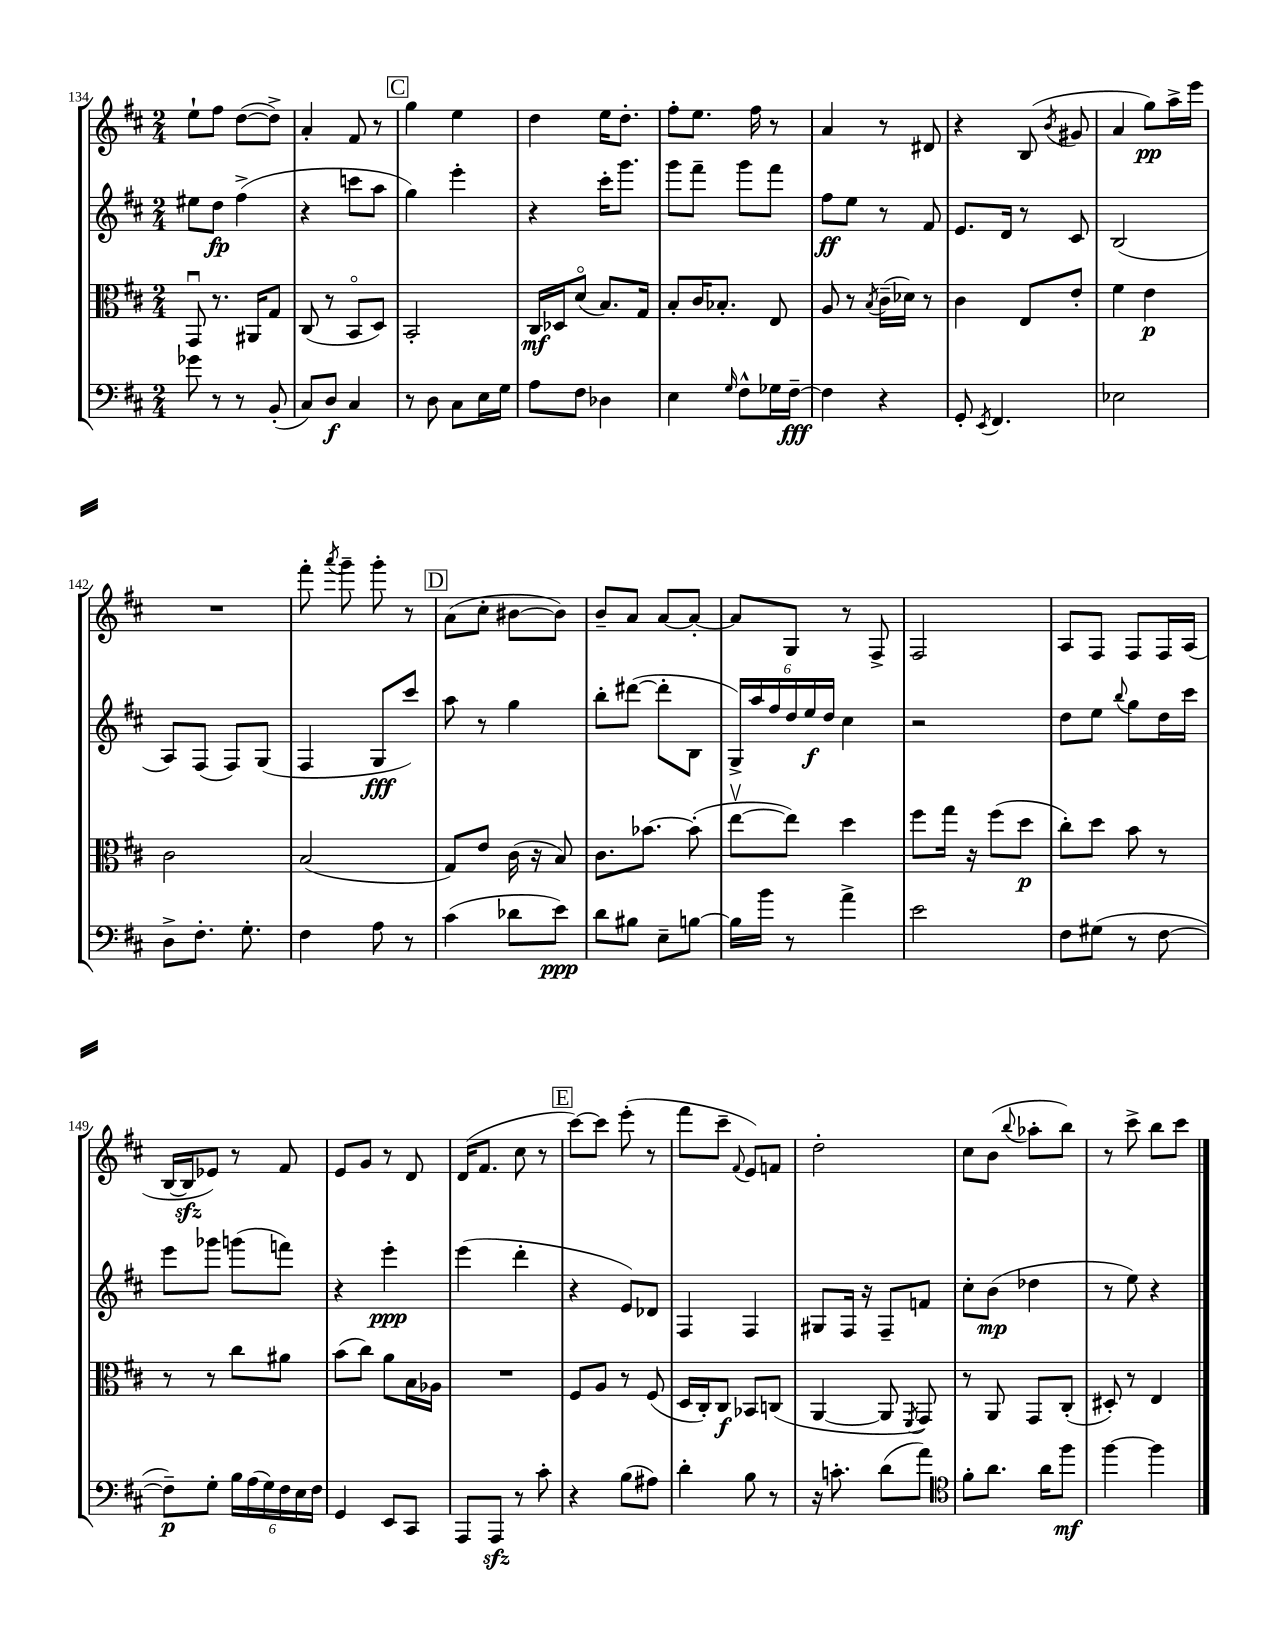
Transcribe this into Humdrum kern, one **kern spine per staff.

**kern	**kern	**kern	**kern
*staff4	*staff3	*staff2	*staff1
*clefF4	*clefC3	*clefG2	*clefG2
*k[f#c#]	*k[f#c#]	*k[f#c#]	*k[f#c#]
*M2/4	*M2/4	*M2/4	*M2/4
8g-	8GGu	8ee#	8ee`
8r	8.r	8dd	8ff#
8r	.	(4ff#^	([8dd
.	16AA#	.	.
(8BB'	8G	.	8dd^])
=	=	=	=
8C#)	(8C#	4r	4a'
8D	8r	.	.
4C#	8BBo	8ccc	8f#
.	8D)	8aa	8r
=	=	=	=
8r	2BB'	4gg)	4gg
8D	.	.	.
8C#	.	4eee'	4ee
16E	.	.	.
16G	.	.	.
=	=	=	=
8A	16C#	4r	4dd
.	16D-	.	.
8F#	(8do	.	.
4D-	8.B)	16ccc#'	16ee
.	.	8.ggg	8.dd'
.	16G	.	.
=	=	=	=
4E	8B'	8ggg	8ff#'
.	16c#	8fff#~	8.ee
.	8.B-'	.	.
16qqG	.	.	.
8F#^^	.	8ggg	.
.	.	.	16ff#
16G-	8E	8fff#	8r
[16F#~	.	.	.
=	=	=	=
4F#]	8A	8ff#	4a
.	8r	8ee	.
.	8qB	.	.
4r	(16c#~	8r	8r
.	16d-)	.	.
.	8r	8f#	8d#
=	=	=	=
8GG'	4c#	8.e	4r
8qEE	.	.	.
4.FF#	.	.	.
.	.	16d	.
.	8E	8r	(8B
.	.	.	8qb
.	8e'	8c#	8g#
=	=	=	=
2E-	4f#	(2B	4a
.	4e	.	8gg)
.	.	.	16aa^
.	.	.	16eee
=	=	=	=
8D^	2c#	8A)	2r
8.F#'	.	(8F#	.
.	.	8F#)	.
8.G'	.	.	.
.	.	(8G	.
=	=	=	=
4F#	(2B	4F#	8fff#'
.	.	.	8qaaa
.	.	.	8ggg~
8A	.	8G	8ggg'
8r	.	8ccc#)	8r
=	=	=	=
(4c#	8G)	8aa	(8a
.	8e	8r	8cc#'
8d-	(16c#	4gg	[8b#
.	16r	.	.
8e)	8B)	.	8b#])
=	=	=	=
8d	8.c#	8bb'	8b~
8B#	.	([8ddd#	8a
.	[8.b-	.	.
8E~	.	8ddd#']	[8a
[8B	(8b-']	8B	8a'_
=	=	=	=
16B]	[8eev	24G^)	8a]
.	.	24aa	.
16b	.	.	.
.	.	24ff#	.
8r	8ee])	24dd	8G
.	.	24ee	.
.	.	24dd	.
4a^	4dd	4cc#	8r
.	.	.	8F#^
=	=	=	=
2e	8ff#	2r	2F#
.	16gg	.	.
.	16r	.	.
.	(8ff#	.	.
.	8dd	.	.
=	=	=	=
8F#	8cc#')	8dd	8A
(8G#	8dd	8ee	8F#
.	.	8qqbb	.
8r	8b	8gg	8F#
[8F#	8r	16dd	16F#
.	.	16ccc#	(16A
=	=	=	=
8F#~])	8r	8eee	[16B
.	.	.	16B]
8G'	8r	8ggg-	8e-)
24B	8cc#	(8ggg	8r
(24A	.	.	.
24G)	.	.	.
24F#	8a#	8fff)	8f#
24E	.	.	.
24F#	.	.	.
=	=	=	=
4GG	(8b	4r	8e
.	8cc#)	.	8g
8EE	8a	4eee'	8r
8CC#	16B	.	8d
.	16A-	.	.
=	=	=	=
8AAA	2r	(4eee	(16d
.	.	.	8.f#
8AAA	.	.	.
8r	.	4ddd'	8cc#
8c#'	.	.	8r
=	=	=	=
4r	8F#	4r	[8ccc#)
.	8A	.	8ccc#]
(8B	8r	8e)	(8eee'
8A#)	(8F#	8d-	8r
=	=	=	=
4d'	16D	4F#	8fff#
.	16C#')	.	.
.	8C#	.	8ccc#~
.	.	.	8qqf#
8B	8BB-	4F#	8e)
8r	(8C	.	8f
=	=	=	=
16r	[4AA	8G#	2dd'
8.c'	.	.	.
.	.	16F#	.
.	.	16r	.
(8d	8AA]	8F#~	.
.	8qFF#	.	.
8a)	8GG)	8f	.
=	=	=	=
*clefC4	*	*	*
8f#'	8r	8cc#'	8cc#
8.a	8AA	(8b	(8b
.	.	.	8qqbb
.	8GG	4dd-	8aa-'
16a	.	.	.
8ff#	(8C#'	.	8bb)
=	=	=	=
[4ff#	8D#')	8r	8r
.	8r	8ee)	8ccc#^
4ff#]	4E	4r	8bb
.	.	.	8ccc#
==	==	==	==
*-	*-	*-	*-
